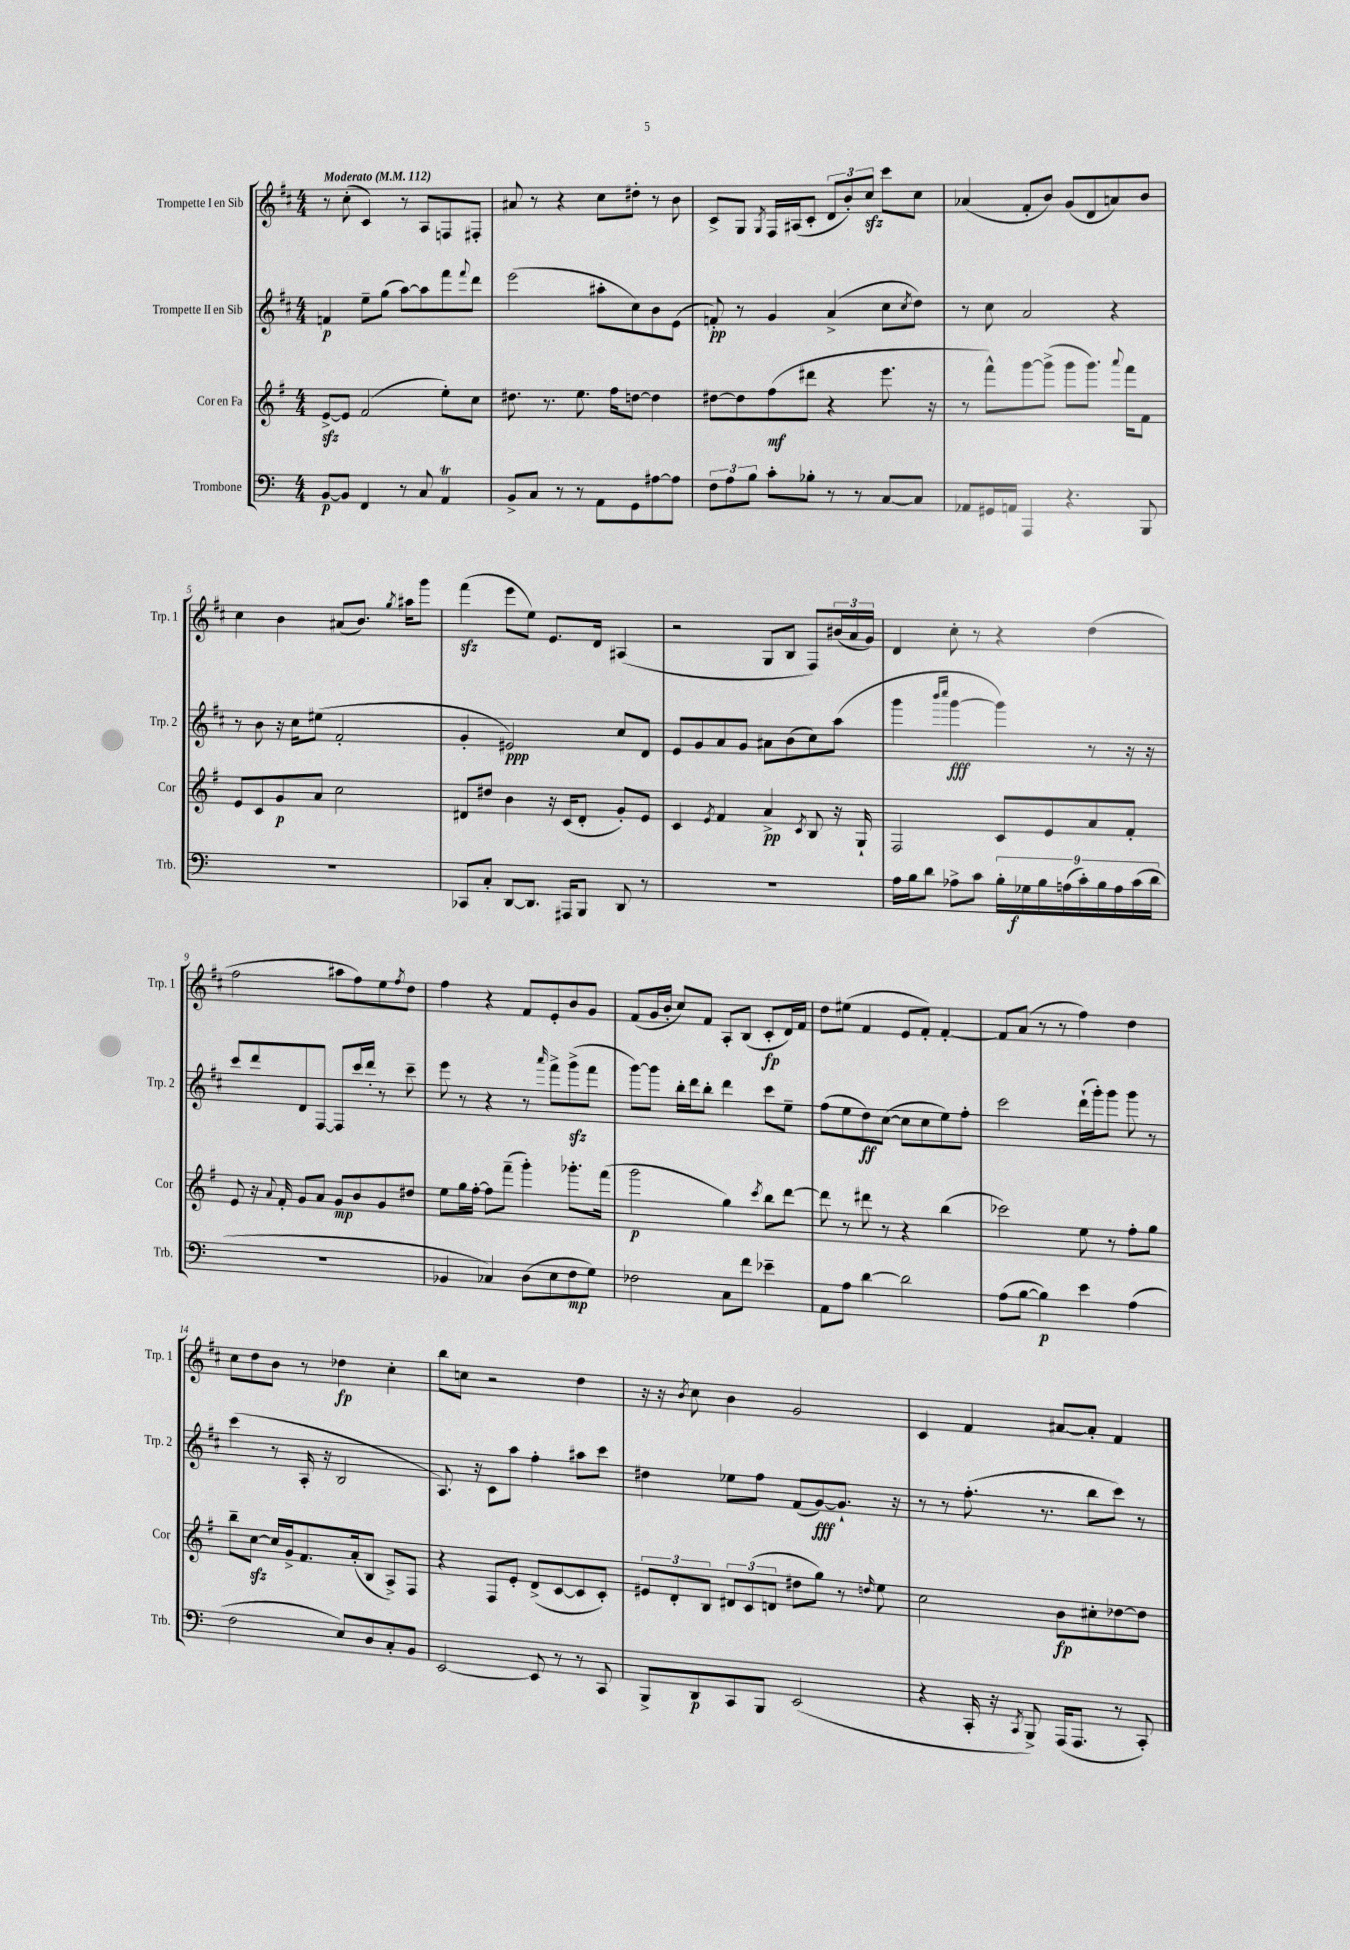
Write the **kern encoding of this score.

**kern	**kern	**kern	**kern
*staff4	*staff3	*staff2	*staff1
*clefF4	*clefG2	*clefG2	*clefG2
*k[]	*k[f#]	*k[f#c#]	*k[f#c#]
*M4/4	*M4/4	*M4/4	*M4/4
*MM112	*MM112	*MM112	*MM112
[8BB	[8e^	4f	8r
8BB]	8e]	.	(8cc#'
4FF	(2f#	8ee~	4c#)
.	.	(8gg	.
8r	.	[8aa)	8r
8C	.	8aa]	8A
4AA	8ee')	8fff#	8F
.	.	8qqfff#	.
.	8cc	8ddd	8F#'
=	=	=	=
8BB^	8.dd#	(2eee	8a#
8C	.	.	8r
.	8.r	.	.
8r	.	.	4r
8r	8.ee	.	.
8AA	.	8aa#'	8cc#
.	16ff#	.	.
8GG	[8dd	8cc#)	8dd#'
[8A#	4dd]	8b	8r
8A#]	.	(8e	8b
=	=	=	=
12F	[8dd#	8f')	8c#^
12A	.	.	.
.	8dd#]	8r	8G
12B	.	.	.
.	.	.	8qG
8c'	(8ff#	4g	16F#
.	.	.	(16A#
8B-'	8ddd#	.	8c#'
8r	4r	(4a^	12d
.	.	.	12b')
8r	.	.	.
.	.	.	12cc#
[8C	8.eee	8cc#	8ccc#
.	.	8qcc#	.
8C]	.	8dd)	8cc#
.	16r	.	.
=	=	=	=
8AA-	8r	8r	(4a-
16GG#	8fff#^^)	8cc#	.
16AA	.	.	.
4AAA	[8ggg	2a	8f#'
.	(8ggg^]	.	8b)
4.r	8ggg	.	(8g
.	8.ggg)	.	8d
.	.	4r	8a)
.	8qqaaa	.	.
.	16fff#	.	.
8BBB	8f#	.	8b
=	=	=	=
1r	8e	8r	4cc#
.	8c	8b	.
.	8g	16r	4b
.	.	16cc#	.
.	8a	(8ee#	.
.	2cc	2f#'	(8a#
.	.	.	8.b)
.	.	.	8qgg
.	.	.	16aa#
.	.	.	8ggg
=	=	=	=
8CC-	8d#	4g'	(4fff#
8C'	8dd#	.	.
[8DD	4b	2e#)	8eee
8.DD]	.	.	8ee)
.	16r	.	8.e
16AAA#	(16c	.	.
8BBB	8d#'	.	.
.	.	.	16d
8DD	8g')	8cc#	(4A#
8r	8e	8d	.
=	=	=	=
1r	4c	8e	2r
.	.	8g	.
.	8qe	.	.
.	4f#	8a	.
.	.	8g	.
.	4a^	8a#	8G
.	.	(8b	8B
.	8qc	.	.
.	8B	8cc#)	8F#)
.	16r	(8aa	(24b#
.	.	.	24a
.	16G`	.	.
.	.	.	24g)
=	=	=	=
16A	2F#	4ggg	4d
16B	.	.	.
8d	.	.	.
.	.	16qqbbb	.
.	.	16qqcccc#	.
8A-^	.	[4ggg	8cc#'
8c	.	.	8r
18B'	8c	4ggg])	4r
18G-	.	.	.
18B	.	.	.
.	8e	.	.
(18A	.	.	.
18c')	.	.	.
.	8a	8r	(4dd
18B	.	.	.
18A	.	.	.
.	8f#'	16r	.
(18c	.	.	.
.	.	16r	.
18d	.	.	.
=	=	=	=
1r	8e	8ccc#	2ff#
.	16r	8ddd	.
.	8qqa	.	.
.	16f#'	.	.
.	8g	8d	.
.	8a	[8F#	.
.	8g	8F#]	8aa#
.	8b	16ccc#	8ff#)
.	.	16ddd'	.
.	8g	8r	8ee
.	.	.	8qff#
.	8dd#	8ccc#~	8dd
=	=	=	=
4BB-	8ee	8eee	4ff#
.	16gg	8r	.
.	[16ff#'	.	.
4C-)	8ff#]	4r	4r
.	(8fff#~	.	.
(8D	4ggg')	8r	8f#
.	.	16qqaaa	.
8E	.	8fff#^	8e'
8F	8.ggg-'	(8ggg^	8b
8G)	.	8fff#	8g
.	(16fff#	.	.
=	=	=	=
2F-	2ggg	[8ggg)	(8f#
.	.	8ggg]	16g
.	.	.	16b'
.	.	16bb'	8cc#)
.	.	16ddd	.
.	.	8bb'	8f#
8C	4gg)	4ddd	8A'
8f	.	.	(8B
.	8qccc	.	.
4e-~	8bb	8ccc#	8c#'
.	[8ddd	8ee~	16d)
.	.	.	16f#
=	=	=	=
8AA	8ddd]	(8ff#	8dd
8A	8r	8ee	(8ee#
[4d	8ddd#	8dd)	4f#
.	8r	([8cc#	.
2d]	4r	8cc#]	8e
.	.	8cc#	8f#')
.	(4bb	8ee)	[4f#'
.	.	8ff#'	.
=	=	=	=
(8A	2ccc-)	2ccc#	8f#]
[8B	.	.	(8a
4B])	.	.	8r
.	.	.	8r
4e	8ee	(16ddd`	4ff#)
.	.	16ggg')	.
.	8r	8ggg	.
(4A	8ff#'	8ggg	4dd
.	8gg	8r	.
=	=	=	=
2F	8bb~	(4ccc#	8cc#
.	[8cc	.	8dd
.	16cc]	8r	8b
.	16g^	.	.
.	8.f#	16A'	8r
.	.	16r	.
8E)	.	2B	4dd-
.	(16a'	.	.
8D	8B	.	.
8C'	8A^)	.	4cc#'
8BB	8F#	.	.
=	=	=	=
[2EE	4r	8.A)	8bb
.	.	.	8cc
.	.	16r	.
.	8F#	8c#	2r
.	8e'	8aa	.
8EE]	(8d^	4ff#'	.
8r	[8c	.	.
8r	8c]	8aa#	4dd
8CC	8c')	8ccc#	.
=	=	=	=
8BBB^	12e#	4dd#	16r
.	.	.	16r
.	12d'	.	.
.	.	.	8qb
8DD	.	.	8cc#
.	12B	.	.
8CC	12d#	8ee-	4b
.	(12c	.	.
8BBB	.	8ff#	.
.	12d	.	.
(2EE	8dd#	(8f#	2g
.	8gg)	[8g)	.
.	8r	8.g`]	.
.	16qqdd	.	.
.	8ee	.	.
.	.	16r	.
=	=	=	=
4r	2cc	8r	4c#
.	.	8r	.
16CC'	.	(8.ff#'	4f#
16r	.	.	.
8qCC	.	.	.
8BBB^)	.	.	.
.	.	8.r	.
(16AAA	8b	.	[8a#
8.AAA	.	.	.
.	8cc#'	8bb	8a#']
8r	[8dd-	8ccc#)	4f#
8CC')	8dd-]	8r	.
==	==	==	==
*-	*-	*-	*-
